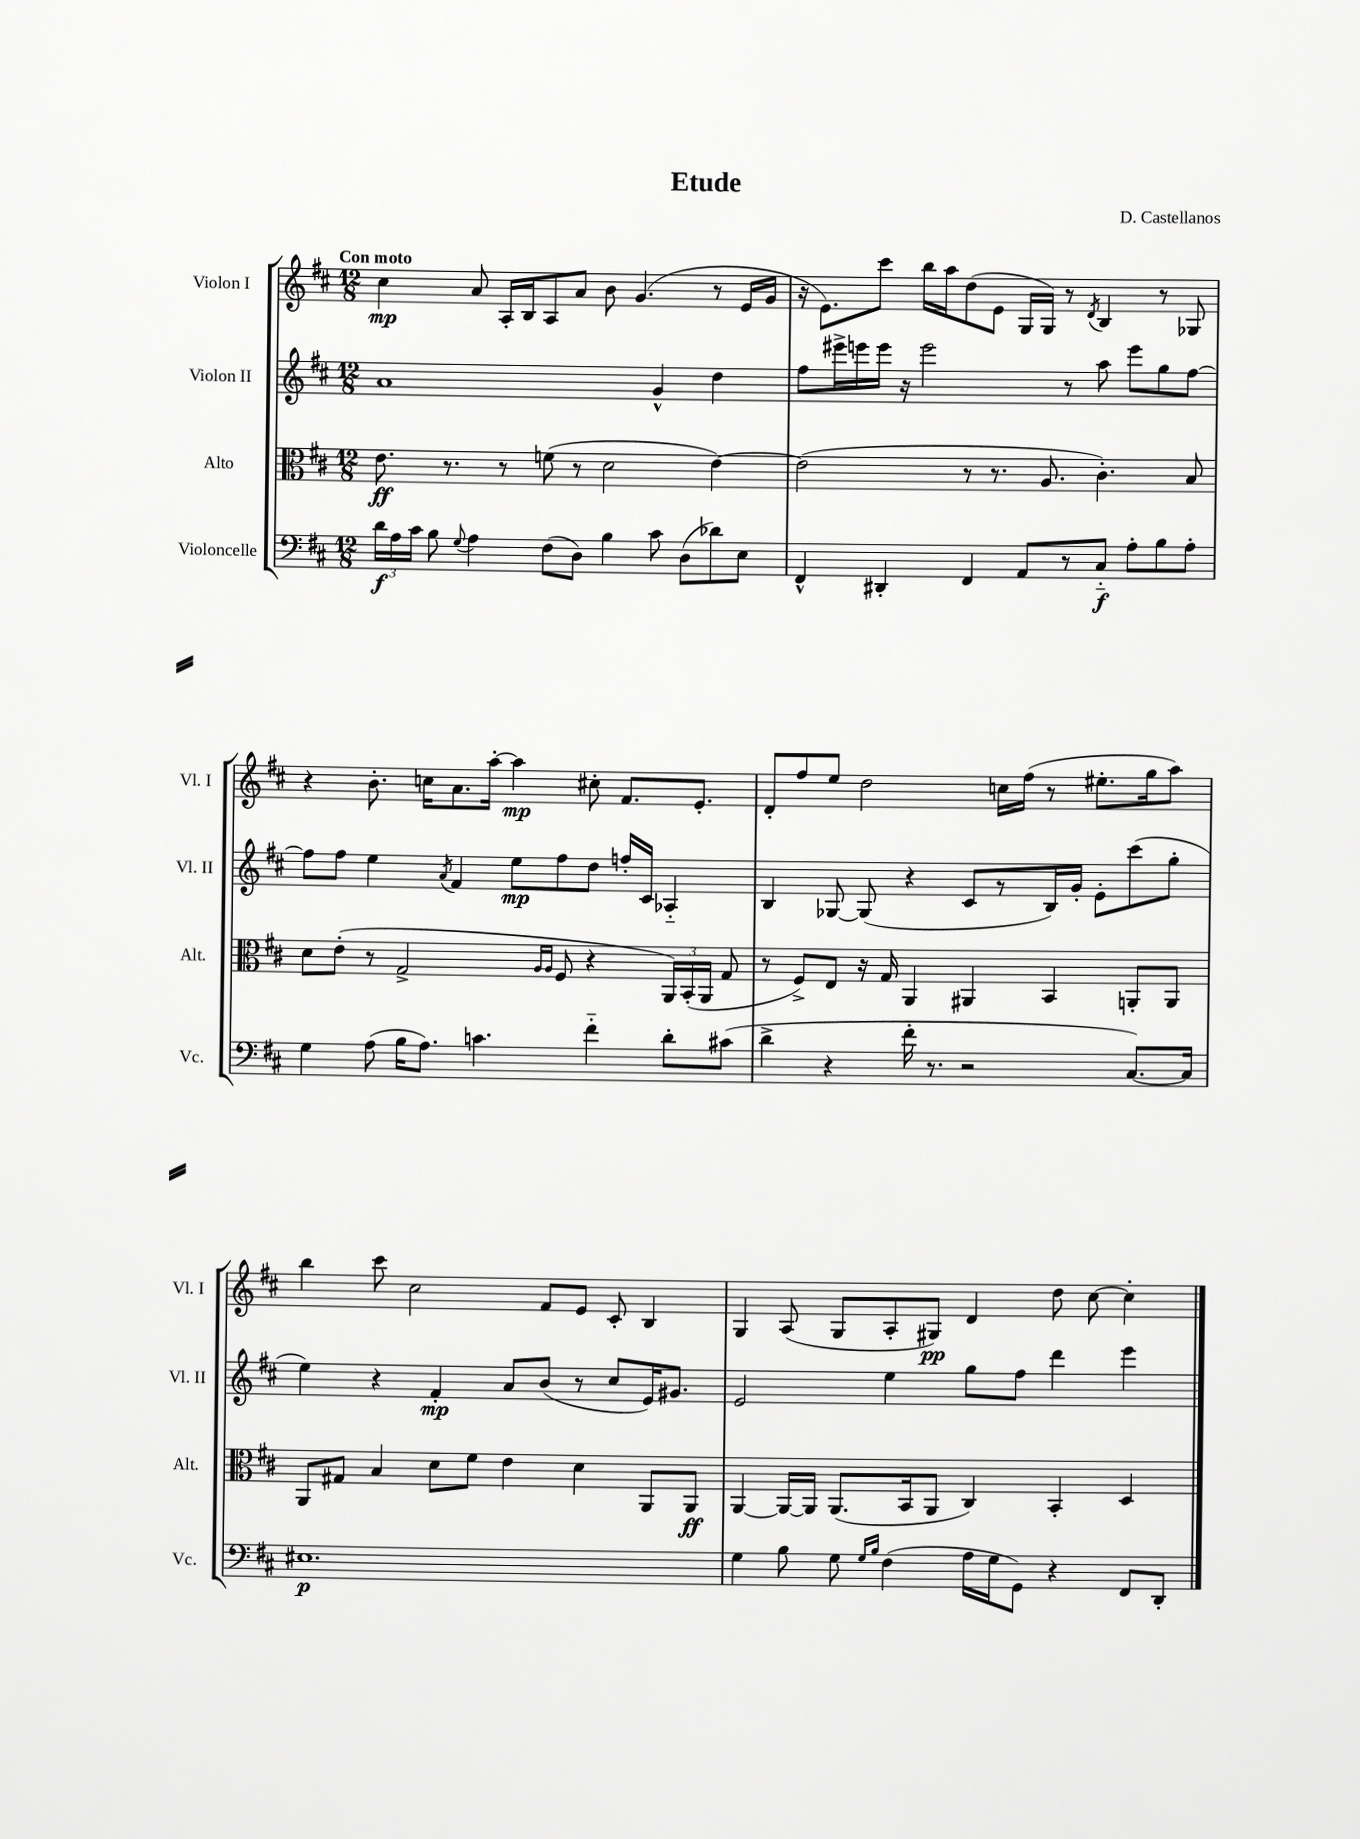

**kern	**dynam	**kern	**dynam	**kern	**dynam	**kern	**dynam
*part4	*part4	*part3	*part3	*part2	*part2	*part1	*part1
*staff4	*staff4	*staff3	*staff3	*staff2	*staff2	*staff1	*staff1
*I"Violoncelle	*	*I"Alto	*	*I"Violon II	*	*I"Violon I	*
*I'Vc.	*	*I'Alt.	*	*I'Vl. II	*	*I'Vl. I	*
*clefF4	*	*clefC3	*	*clefG2	*	*clefG2	*
*k[f#c#]	*	*k[f#c#]	*	*k[f#c#]	*	*k[f#c#]	*
*M12/8	*	*M12/8	*	*M12/8	*	*M12/8	*
=1	=1	=1	=1	=1	=1	=1	=1
!	!	!	!	!	!	!LO:TX:a:B:t=Con moto	!
24d\LL	f	8.e\	ff	1a	.	4cc#\	mp
24A\	.	.	.	.	.	.	.
24c#\JJ	.	.	.	.	.	.	.
8B\	.	.	.	.	.	.	.
.	.	8.r	.	.	.	.	.
8qqG/	.	.	.	.	.	.	.
4A\	.	.	.	.	.	8a/	.
.	.	8r	.	.	.	16A'/LL	.
.	.	.	.	.	.	16B/J	.
(8F#\L	.	(8fn\	.	.	.	8A/	.
8D\J)	.	8r	.	.	.	8a/J	.
4B\	.	2d\	.	.	.	8b\	.
.	.	.	.	.	.	(4.g/	.
8c#\	.	.	.	4g^^/	.	.	.
(8D\L	.	.	.	.	.	.	.
8d-X\)	.	[4e\)	.	4dd\	.	8r	.
8E\J	.	.	.	.	.	16e/LL	.
.	.	.	.	.	.	16g/JJ	.
=2	=2	=2	=2	=2	=2	=2	=2
4FF#^^/	.	(2e\]	.	8ff#\L	.	16r	.
.	.	.	.	.	.	8.e\L)	.
.	.	.	.	16eee#X^\L	.	.	.
.	.	.	.	16eeen\	.	.	.
4DD#X'/	.	.	.	16eee\JJ	.	8ccc#\J	.
.	.	.	.	16r	.	.	.
.	.	.	.	2eee\	.	16bb\LL	.
.	.	.	.	.	.	16aa\J	.
4FF#/	.	8r	.	.	.	(8dd\	.
.	.	8.r	.	.	.	8e\J	.
8AA/L	.	.	.	.	.	16G/LL	.
.	.	8.A/	.	.	.	16G/JJ)	.
8r	.	.	.	8r	.	8r	.
.	.	.	.	.	.	8qd/	.
8C#/J	f	4.c#'\)	.	8aa\	.	4B/	.
8A'\L	.	.	.	8eee\L	.	.	.
8B\	.	.	.	8gg\	.	8r	.
8A'\J	.	8B/	.	[8ff#\J	.	8G-X/	.
!!LO:LB:g=z
=3	=3	=3	=3	=3	=3	=3	=3
4G\	.	8d\L	.	8ff#\L]	.	4r	.
.	.	(8e'\J	.	8ff#\J	.	.	.
(8A\	.	8r	.	4ee\	.	8.b'\	.
16B\KL	.	2G^/	.	.	.	.	.
8.A\J)	.	.	.	.	.	16ccn\KL	.
.	.	.	.	8qa/	.	.	.
.	.	.	.	4f#/	.	8.a\	.
4.cn\	.	.	.	.	.	.	.
.	.	.	.	.	.	[16aa'\Jk	.
.	.	.	.	8ee\L	mp	4aa\]	mp
.	.	16qqA/LL	.	.	.	.	.
.	.	16qqA/JJ	.	.	.	.	.
.	.	8F#/	.	8ff#\	.	.	.
4f#\	.	4r	.	8dd\J	.	8cc#X'\	.
.	.	.	.	16ffn'/LL	.	8.f#/L	.
.	.	.	.	16c#/JJ	.	.	.
8d'\L	.	24AA/LL)	.	4A-X/	.	.	.
.	.	(24BB'/	.	.	.	.	.
.	.	.	.	.	.	8.e'/J	.
.	.	24AA/JJ	.	.	.	.	.
(8c#X\J	.	8G/	.	.	.	.	.
=4	=4	=4	=4	=4	=4	=4	=4
4d^\	.	8r	.	4B/	.	8d'/L	.
.	.	8F#^/L)	.	.	.	8ff#/	.
4r	.	8E/J	.	[8G-X/	.	8ee/J	.
.	.	16r	.	(8G-/]	.	2dd\	.
.	.	16G/	.	.	.	.	.
16f#'\	.	4AA/	.	4r	.	.	.
8.r	.	.	.	.	.	.	.
2r	.	4AA#X/	.	8c#/L	.	.	.
.	.	.	.	8r	.	16ccn\LL	.
.	.	.	.	.	.	(16ff#\JJ	.
.	.	4BB/	.	16B/L)	.	8r	.
.	.	.	.	16g'/JJ	.	.	.
.	.	.	.	8e'\L	.	8.ee#X'\L	.
[8.C#/L)	.	8AAn'/L	.	(8ccc#\	.	.	.
.	.	.	.	.	.	16gg\k	.
.	.	8AA/J	.	8gg'\J	.	8aa\J)	.
16C#/Jk]	.	.	.	.	.	.	.
!!LO:LB:g=z
=5	=5	=5	=5	=5	=5	=5	=5
1.E#X	p	8AA/L	.	4ee\)	.	4bb\	.
.	.	8G#X/J	.	.	.	.	.
.	.	4B/	.	4r	.	8ccc#\	.
.	.	.	.	.	.	2cc#\	.
.	.	8d\L	.	4f#'/	mp	.	.
.	.	8f#\J	.	.	.	.	.
.	.	4e\	.	8a/L	.	.	.
.	.	.	.	(8b/J	.	8f#/L	.
.	.	4d\	.	8r	.	8e/J	.
.	.	.	.	8cc#/L	.	8c#'/	.
.	.	8AA/L	.	16e/K)	.	4B/	.
.	.	.	.	8.g#X/J	.	.	.
.	.	8AA/J	ff	.	.	.	.
=6	=6	=6	=6	=6	=6	=6	=6
4G\	.	[4AA/	.	2e/	.	4G/	.
8B\	.	16AA/LL_	.	.	.	(8A/	.
.	.	16AA/JJ]	.	.	.	.	.
8G\	.	(8.AA/L	.	.	.	8G/L	.
16qqG/LL	.	.	.	.	.	.	.
16qqB/JJ	.	.	.	.	.	.	.
(4F#\	.	.	.	4ee\	.	8A'/	.
.	.	16BB/k	.	.	.	.	.
.	.	8AA/J	.	.	.	8G#X/J)	pp
16A\LL	.	4C#/)	.	8gg\L	.	4d/	.
16G\J	.	.	.	.	.	.	.
8GG\J)	.	.	.	8ff#\J	.	.	.
4r	.	4BB'/	.	4ddd\	.	8dd\	.
.	.	.	.	.	.	[8cc#\	.
8FF#/L	.	4D/	.	4eee\	.	4cc#'\]	.
8DD'/J	.	.	.	.	.	.	.
==	==	==	==	==	==	==	==
*-	*-	*-	*-	*-	*-	*-	*-
